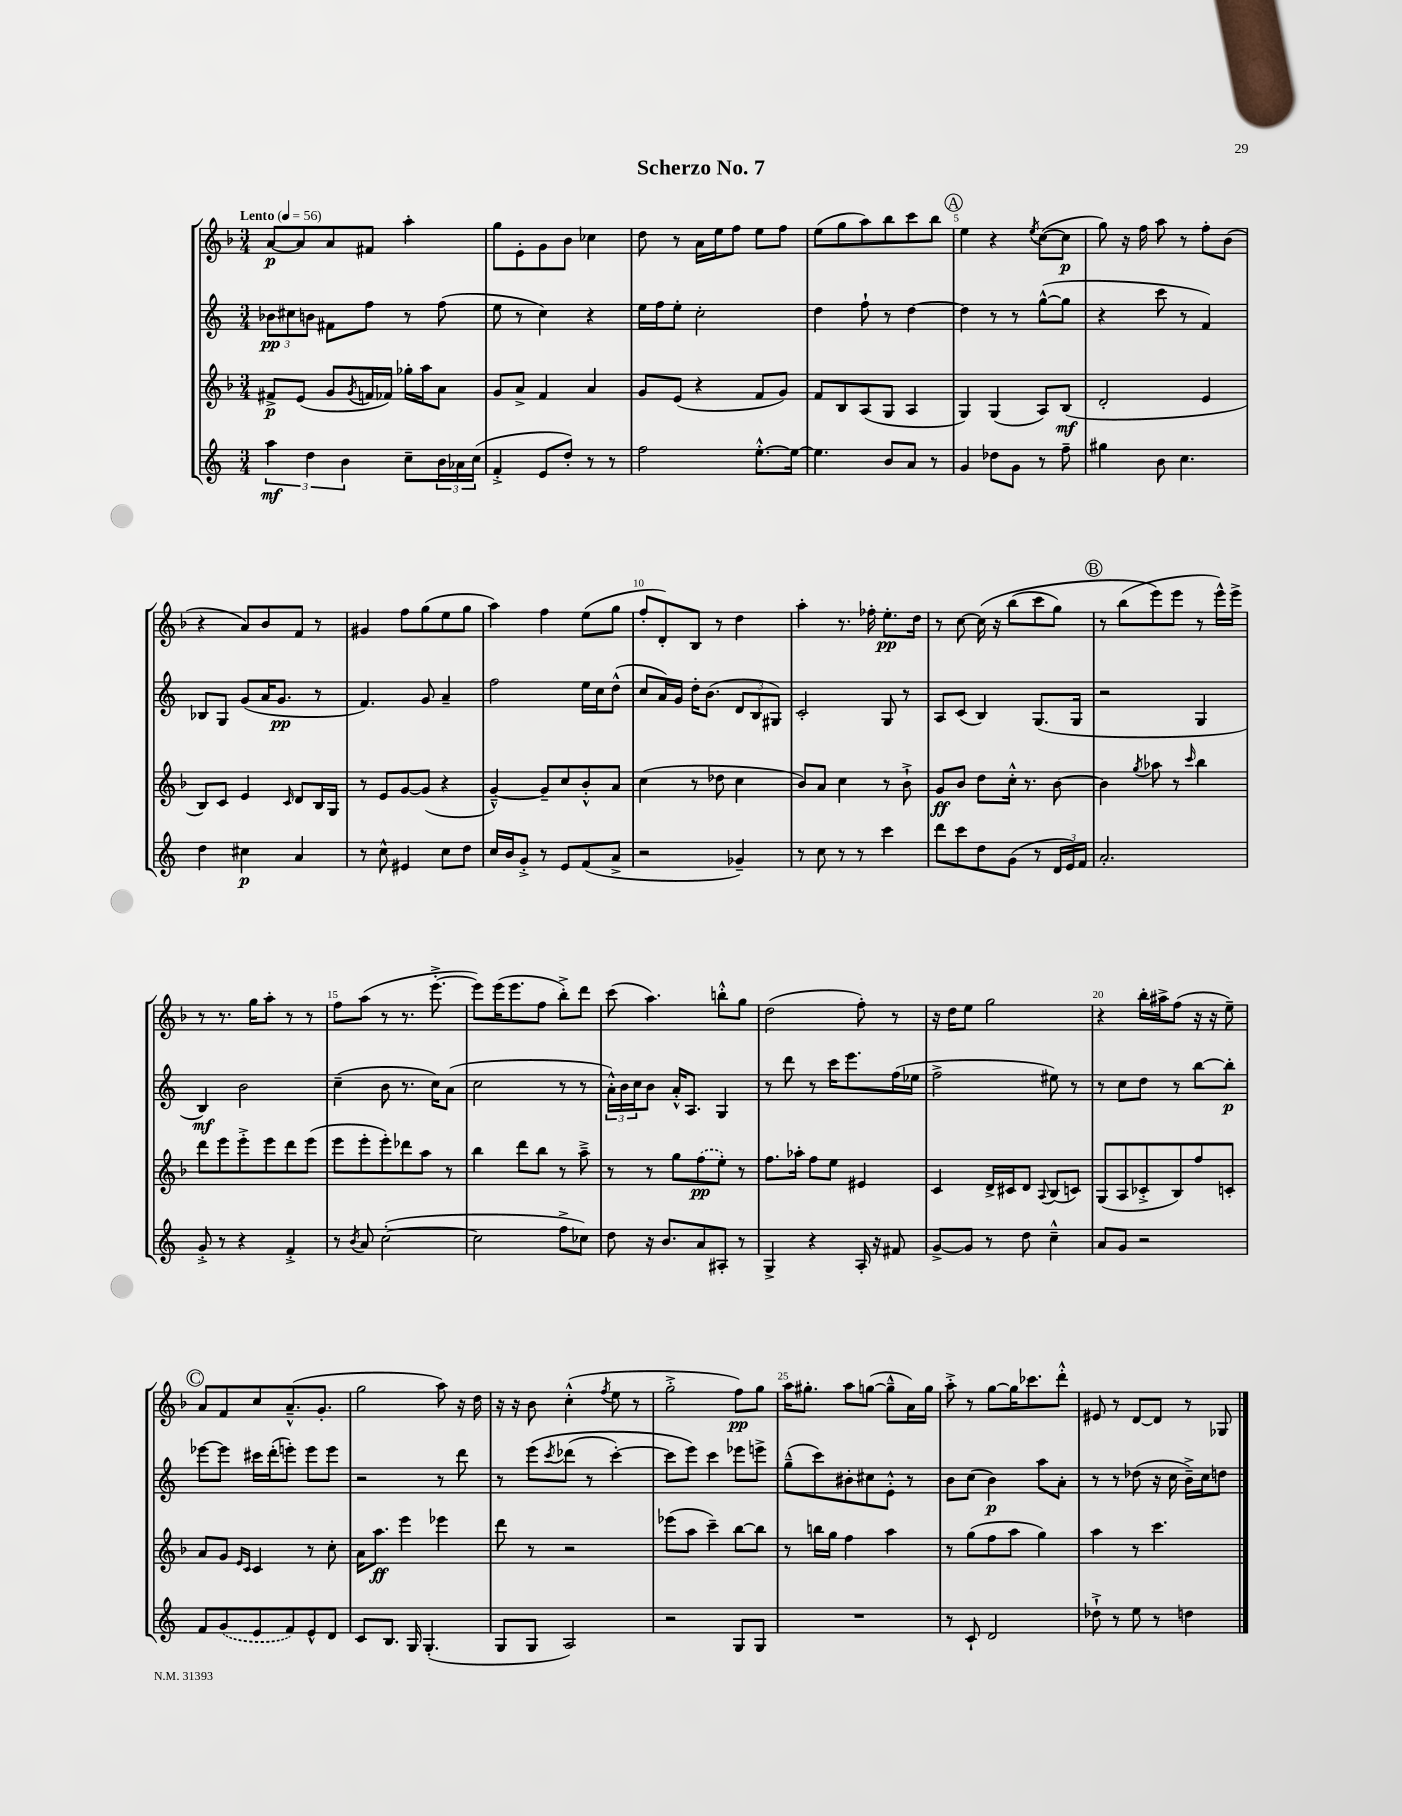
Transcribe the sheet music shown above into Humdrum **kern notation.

**kern	**kern	**kern	**kern
*staff4	*staff3	*staff2	*staff1
*clefG2	*clefG2	*clefG2	*clefG2
*k[]	*k[b-]	*k[]	*k[b-]
*M3/4	*M3/4	*M3/4	*M3/4
*MM56	*MM56	*MM56	*MM56
6aa\	8f#^/L	12b-\L	[8a/L
.	.	12cc#\	.
.	(8e/J	.	8a/]
6dd\	.	12b\J	.
.	8g/L	8f#\L	8a/
6b\	.	.	.
.	8qg/	.	.
.	16f/L	8ff\J	8f#/J
.	16f-/JJ)	.	.
8cc~\L	16gg-'\LL	8r	4aa'\
.	16aa\J	.	.
24b\L	8a\J	(8ff\	.
24a-\	.	.	.
(24cc\JJ	.	.	.
=	=	=	=
4f'^/	8g/L	8ee\	8gg\L
.	8a^/J	8r	8e'\
8e/L	4f/	4cc\)	8g\
8dd'/J)	.	.	8b-\J
8r	4a/	4r	4cc-\
8r	.	.	.
=	=	=	=
2ff\	8g/L	16ee\LL	8dd\
.	.	16ff\J	.
.	(8e/J	8ee'\J	8r
.	4r	2cc'\	16a\LL
.	.	.	16ee\J
.	.	.	8ff\J
[8.ee'^^\L	8f/L	.	8ee\L
.	8g/J)	.	8ff\J
16ee\_Jk	.	.	.
=	=	=	=
4.ee\]	8f/L	4dd\	(8ee\L
.	8B-/	.	8gg\
.	(8A/	8ff`\	8aa\)
8b/L	8G/J	8r	8bb-\
8a/J	4A/	[4dd\	8ccc\
8r	.	.	8bb-\J
=	=	=	=
4g/	4G/)	4dd\]	4ee\
8dd-\L	(4G/	8r	4r
8g\J	.	8r	.
.	.	.	8qee/
8r	8A/L)	([8gg^^\L	([8cc\L
8ff~\	(8B-/J	8gg\]J	8cc\]J
=	=	=	=
4gg#\	2d'/	4r	8gg\)
.	.	.	16r
.	.	.	16ff\
8b\	.	8ccc\	8aa\
4.cc\	.	8r	8r
.	4e/	4f/)	8ff'\L
.	.	.	(8b-\J
=	=	=	=
4dd\	8B-/L)	8B-/L	4r
.	8c/J	8G/J	.
4cc#\	4e/	(8g/L	8a/L)
.	.	16a/K	8b-/
.	.	8.g/J	.
.	16qqc/	.	.
4a/	8d/L	.	8f/J
.	16B-/L	8r	8r
.	16G/JJ	.	.
=	=	=	=
8r	8r	4.f/)	4g#/
8cc^^\	8e/L	.	.
4e#/	[8g/	.	8ff\L
.	(8g/]J	8g/	(8gg\
8cc\L	4r	4a~/	8ee\
8dd\J	.	.	8gg\J
=	=	=	=
16cc/LL	[4g~^^/)	2ff\	4aa\)
16b/J	.	.	.
8g'^/J	.	.	.
8r	8g~/]L	.	4ff\
8e/L	8cc/	.	.
(8f/	8b-'^^/	16ee\LL	(8ee\L
.	.	16cc\J	.
8a^/J	8a/J	(8dd^^\J	8gg\J
=	=	=	=
2r	(4cc\	8cc/L	8ff'/L
.	.	16a/L)	8d'/)
.	.	16g/JJ	.
.	8r	16dd'\LK	8B-/J
.	.	(8.b\J	.
.	8dd-\	.	8r
4g-~/)	4cc\	12d/L	4dd\
.	.	12B/	.
.	.	12G#/J)	.
=	=	=	=
8r	8b-/L)	2c'/	4aa'\
8cc\	8a/J	.	.
8r	4cc\	.	8.r
8r	.	.	.
.	.	.	16ff-'\
4ccc\	8r	8G/	8.ee'\L
.	8b-`^\	8r	.
.	.	.	16dd\Jk
=	=	=	=
8ddd\L	8g/L	8A/L	8r
8ccc\	8b-/J	(8c/J	[8cc\
8dd\	8dd\L	4B/)	&(16cc\]
.	.	.	16r
(8g\J	16cc'^^\Jk	.	(8bb-\L
.	8.r	.	.
8r	.	(8.G/L	8ccc\
24d/LL	[8b-\	.	8gg\J)
24e/)	.	.	.
.	.	16G/Jk	.
24f/JJ	.	.	.
=	=	=	=
2.a'/	4b-\]	2r	8r
.	.	.	(8bb-\L
.	8qgg/	.	.
.	8aa-\	.	8eee\&)
.	8r	.	8eee\J
.	16qqccc/	.	.
.	4bb-\	4G/	8r
.	.	.	16eee^^\LL)
.	.	.	16eee^\JJ
=	=	=	=
8g'^/	8ddd\L	4B/)	8r
8r	8eee\	.	8.r
4r	8eee'^\	2b\	.
.	.	.	16gg\LK
.	8eee\	.	8aa'\J
4f'^/	8ddd\	.	8r
.	(8eee\J	.	8r
=	=	=	=
8r	8eee\L	(4cc~\	8ff\L
8qb/	.	.	.
8a/	8eee'\	.	(8aa\J
([2cc'\	8eee'\)	8b\	8r
.	8ddd-\	8.r	8.r
.	8aa\J	.	.
.	.	16cc\LK)	[8.eee'^\
.	8r	(8a\J	.
=	=	=	=
2cc\]	4bb-\	2cc\	8eee\]L)
.	.	.	(16eee\K
.	.	.	8.eee\
.	8ddd\L	.	.
.	8bb-\J	.	8ff\J
8ff^\L	8r	8r	8bb-'^\L)
8cc-\J)	8aa~^\	8r	8ddd\J
=	=	=	=
8dd\	8r	24a'^^\LL)	(8ccc\
.	.	24b\	.
.	.	24cc\J	.
16r	8r	8b\J	4.aa\)
8.b/L	.	.	.
.	8gg\L	16a'^^/LK	.
.	.	8.A/J	.
8a/	(8ff\	.	.
8A#'/J	8ee'\J)	4G/	8bb'^^\L
8r	8r	.	8gg\J
=	=	=	=
4G^/	8.ff\L	8r	(2dd\
.	.	8ddd\	.
.	16aa-'\Jk	.	.
4r	8ff\L	8r	.
.	8ee\J	16ccc\LK	.
.	.	8.eee\	.
16A'/	4e#/	.	8ff'\)
16r	.	.	.
8f#/	.	(16ff\L	8r
.	.	16ee-\JJ	.
=	=	=	=
[8g^/L	4c/	2ff^\	16r
.	.	.	16dd\LK
8g/]J	.	.	8ee\J
8r	16d^/LL	.	2gg\
.	16c#/J	.	.
8dd\	8d/J	.	.
.	8qqA/	.	.
4cc~^^\	(8B-/L	8ee#\)	.
.	8c/J)	8r	.
=	=	=	=
8a/L	(8G/L	8r	4r
8g/J	8A/	8cc\L	.
2r	8c-'^/	8dd\J	16bb-'\LL
.	.	.	16aa#^\J
.	8B-/)	8r	(8ff\J
.	8ff/	[8bb\L	16r
.	.	.	16r
.	8c'/J	8bb'\]J	8ee~\)
=	=	=	=
8f/L	8a/L	[8eee-\L	8a/L
(8g/	8g/J	8eee-\]J	8f/
.	16qqe/LL	.	.
.	16qqc/JJ	.	.
8e/	4c/	16ccc#\LL	8cc/
.	.	(16ddd'\J	.
8f/)	.	8eee'\J)	(8.a~^^/
8e^^/	8r	8eee\L	.
.	.	.	8.g'/J
8d/J	8cc'\	8eee\J	.
=	=	=	=
8c/L	16a\LK	2r	2gg\
.	8.aa\J	.	.
8.B/J	.	.	.
.	4eee\	.	.
16G/	.	.	.
(4.G'/	.	.	.
.	4eee-\	8r	8aa\)
.	.	8ddd\	16r
.	.	.	16dd\
=	=	=	=
8G/L	8ddd\	8r	16r
.	.	.	16r
8G/J	8r	&(8eee\L	8b-\
.	.	8qccc/	.
2A/)	2r	(8ddd-\J	(4cc'^^\
.	.	8r	.
.	.	.	8qff/
.	.	[4ccc'\)	8ee\
.	.	.	8r
=	=	=	=
2r	(8eee-\L	8ccc\]L	2gg'^\
.	8aa\J	8eee\J&)	.
.	4ccc~\)	4ccc\	.
8G/L	[8bb-\L	8eee-\L	8ff\L)
8G/J	8bb-\]J	8eee^\J	8gg\J
=	=	=	=
2.r	8r	(8gg~^^\L	16aa\LK
.	.	.	8.gg#'\J
.	16bb\LL	8ccc\)	.
.	16gg\JJ	.	.
.	4ff\	8b#'\	8aa\L
.	.	8cc#\	([8gg\J
.	4aa\	8e'^^\J	8gg~^^\]L
.	.	8r	16a\L)
.	.	.	16gg\JJ
=	=	=	=
8r	8r	8b\L	8aa'^\
8c`/	(8gg\L	(8cc\J	8r
2d/	8ff\	4b\)	[8gg\L
.	8aa\J	.	16gg\]K
.	.	.	8.ccc-\
.	4gg\)	8aa\L	.
.	.	8a'\J	8ddd'^^\J
=	=	=	=
8dd-`^\	4aa\	8r	8e#/
8r	.	8r	8r
8ee\	8r	(8dd-\	[8d/L
8r	4.ccc\	16r	8d/]J
.	.	16cc\	.
4dd\	.	16b~^\LL)	8r
.	.	16cc\J	.
.	.	8dd\J	8G-/
==	==	==	==
*-	*-	*-	*-
